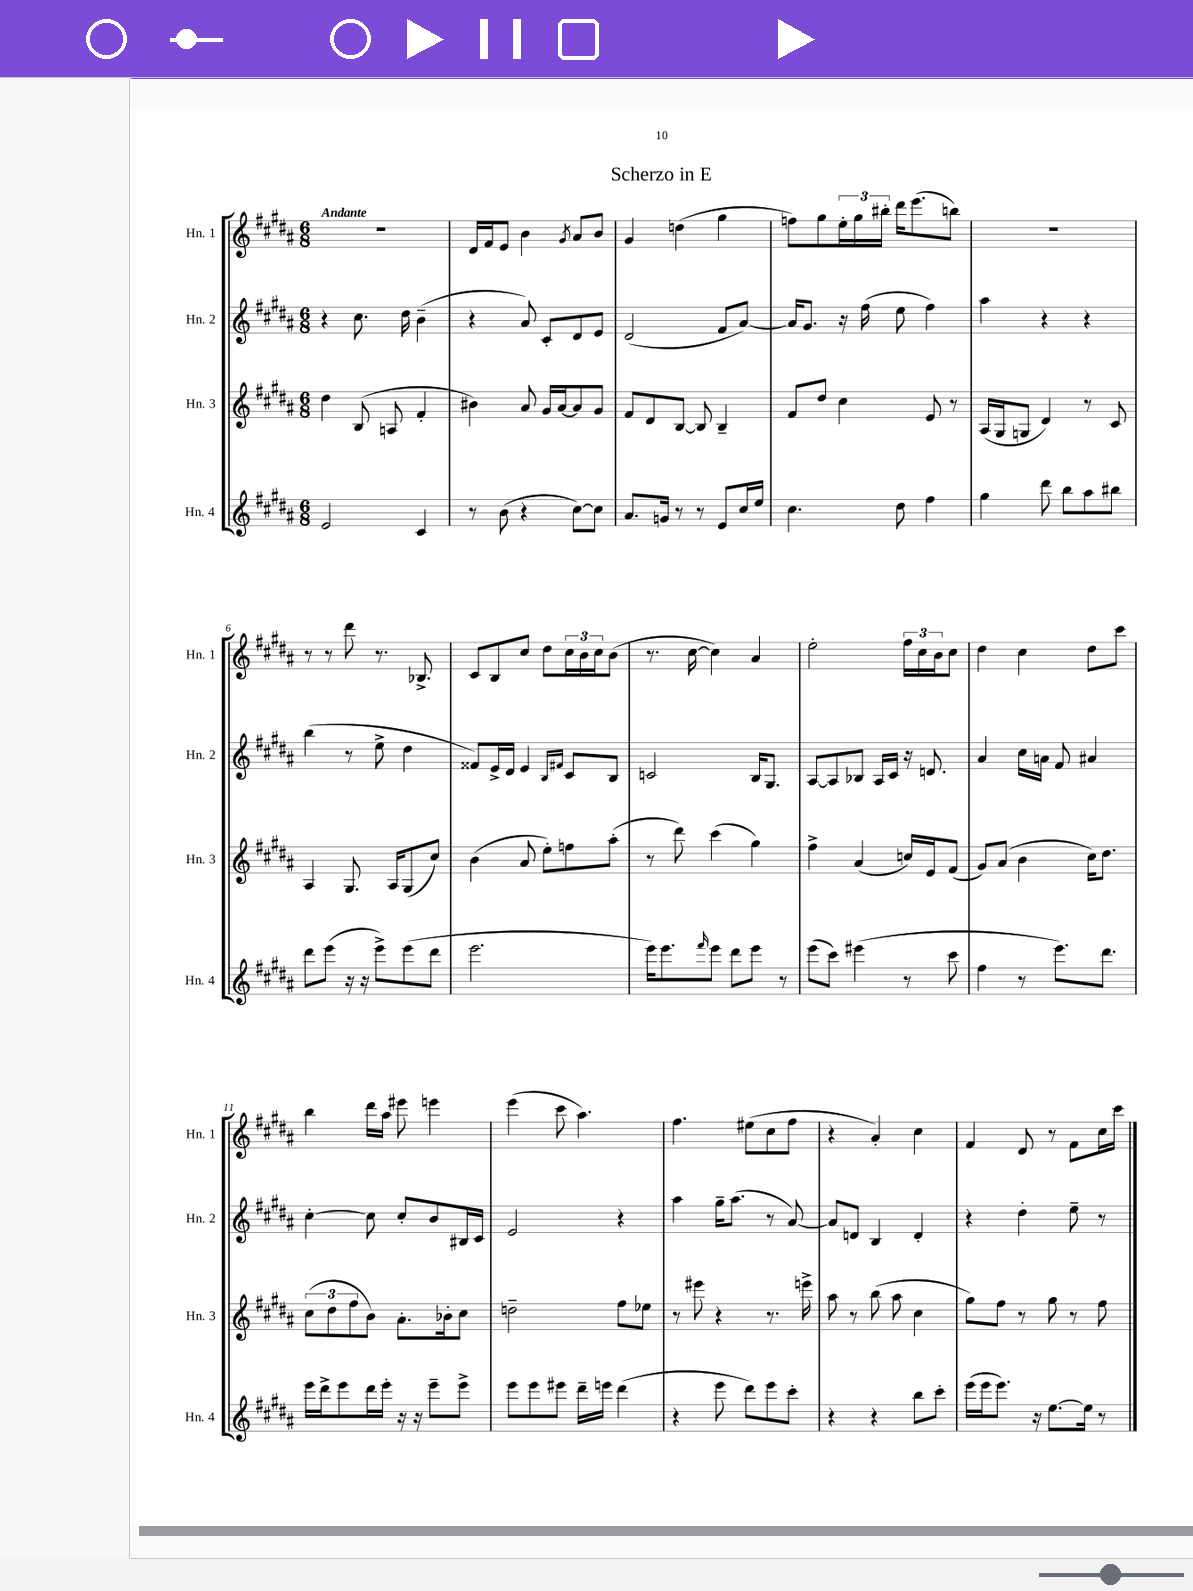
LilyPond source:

\header { title = "Scherzo in E" }
<<
\new StaffGroup <<
\new Staff = "s0" \with { instrumentName = "Hn. 1" shortInstrumentName = "Hn. 1" } {
    \clef treble \key b \major \numericTimeSignature \time 6/8 \tempo "Andante"
    R2. |
    dis'16 fis'16 e'8 b'4 \acciaccatura { gis'8 } ais'8 b'8 |
    gis'4 d''4( gis''4 |
    f''8) gis''8 \tuplet 3/2 { e''16-. gis''16 bis''16-. } dis'''16 e'''8.( b''8) |
    R2. |
    r8 r8 dis'''8 r8. bes8.-> |
    cis'8 b8 cis''8 dis''8 \tuplet 3/2 { cis''16 b'16 cis''16 } b'8( |
    r8. cis''16~ cis''4) ais'4 |
    e''2-. \tuplet 3/2 { fis''16 cis''16 b'16 } cis''8 |
    dis''4 cis''4 dis''8 cis'''8 |
    b''4 dis'''16 ais''16 eis'''8 e'''4 |
    e'''4( cis'''8 ais''4.) |
    fis''4. eis''8( cis''8 fis''8 |
    r4 ais'4-.) cis''4 |
    fis'4 dis'8 r8 fis'8 cis''16 cis'''16 \bar "|." |
}
\new Staff = "s1" \with { instrumentName = "Hn. 2" shortInstrumentName = "Hn. 2" } {
    \clef treble \key b \major \numericTimeSignature \time 6/8
    r4 cis''8. dis''16 b'4--( |
    r4 ais'8) cis'8-. dis'8 e'8 |
    dis'2( fis'8 ais'8~) |
    ais'16 gis'8. r16 fis''16( e''8 fis''4) |
    ais''4 r4 r4 |
    b''4( r8 e''8-> dis''4 |
    fisis'8) e'16-> dis'16 e'4 \grace { b16 fis'16 } cis'8 b8 |
    c'2 b16 gis8. |
    ais8~ ais8 bes8 ais16 cis'16 r16 d'8. |
    ais'4 cis''16 a'16 fis'8 ais'4 |
    cis''4~-. cis''8 cis''8-. b'8 bis16 cis'16 |
    e'2 r4 |
    ais''4 gis''16-- ais''8.( r8 ais'8~) |
    ais'8 d'8 b4 d'4-. |
    r4 dis''4-. e''8-- r8 \bar "|." |
}
\new Staff = "s2" \with { instrumentName = "Hn. 3" shortInstrumentName = "Hn. 3" } {
    \clef treble \key b \major \numericTimeSignature \time 6/8
    dis''4 b8( a8 fis'4-. |
    bis'4) ais'8 gis'16 ais'16~ ais'8 gis'8 |
    fis'8 dis'8 b8~ b8 b4-- |
    fis'8 dis''8 cis''4 e'8 r8 |
    ais16( gis16 g8 dis'4) r8 cis'8 |
    ais4 gis8. ais16 gis8( cis''8) |
    b'4( ais'8 e''8-.) f''8 ais''8-.( |
    r8 dis'''8) cis'''4( gis''4) |
    fis''4-> ais'4( c''16) e'16 fis'8( |
    gis'8) ais'8( b'4 cis''16) dis''8. |
    \tuplet 3/2 { cis''8( dis''8 fis''8 } b'8) ais'8.-. bes'16-. cis''8 |
    d''2-- fis''8 ees''8 |
    r8 eis'''8 r4 r8. e'''16-> |
    ais''8 r8 b''8( ais''8 cis''4 |
    gis''8) fis''8 r8 gis''8 r8 fis''8 \bar "|." |
}
\new Staff = "s3" \with { instrumentName = "Hn. 4" shortInstrumentName = "Hn. 4" } {
    \clef treble \key b \major \numericTimeSignature \time 6/8
    e'2 cis'4 |
    r8 b'8( r4 cis''8~) cis''8 |
    ais'8. g'16 r8 r8 e'8 cis''16 e''16 |
    cis''4. dis''8 fis''4 |
    gis''4 dis'''8 b''8 ais''8 bis''8 |
    dis'''8 e'''8( r16 r16 e'''8->) e'''8( dis'''8 |
    e'''2. |
    e'''16) e'''8. \grace { fis'''16 } e'''8 dis'''8 e'''8 r8 |
    e'''8( cis'''8) eis'''4( r8 cis'''8 |
    fis''4 r8 e'''8.) dis'''8. |
    e'''16 dis'''16-> e'''8 dis'''16 e'''16-. r16 r16 e'''8-- e'''8-> |
    e'''8 e'''8 eis'''8 dis'''16-- e'''16 dis'''4( |
    r4 e'''8 dis'''8) e'''8 cis'''8-. |
    r4 r4 b''8 cis'''8-. |
    e'''16( e'''16 e'''8.) r16 e''8.~ e''16 r8 \bar "|." |
}
>>
>>
